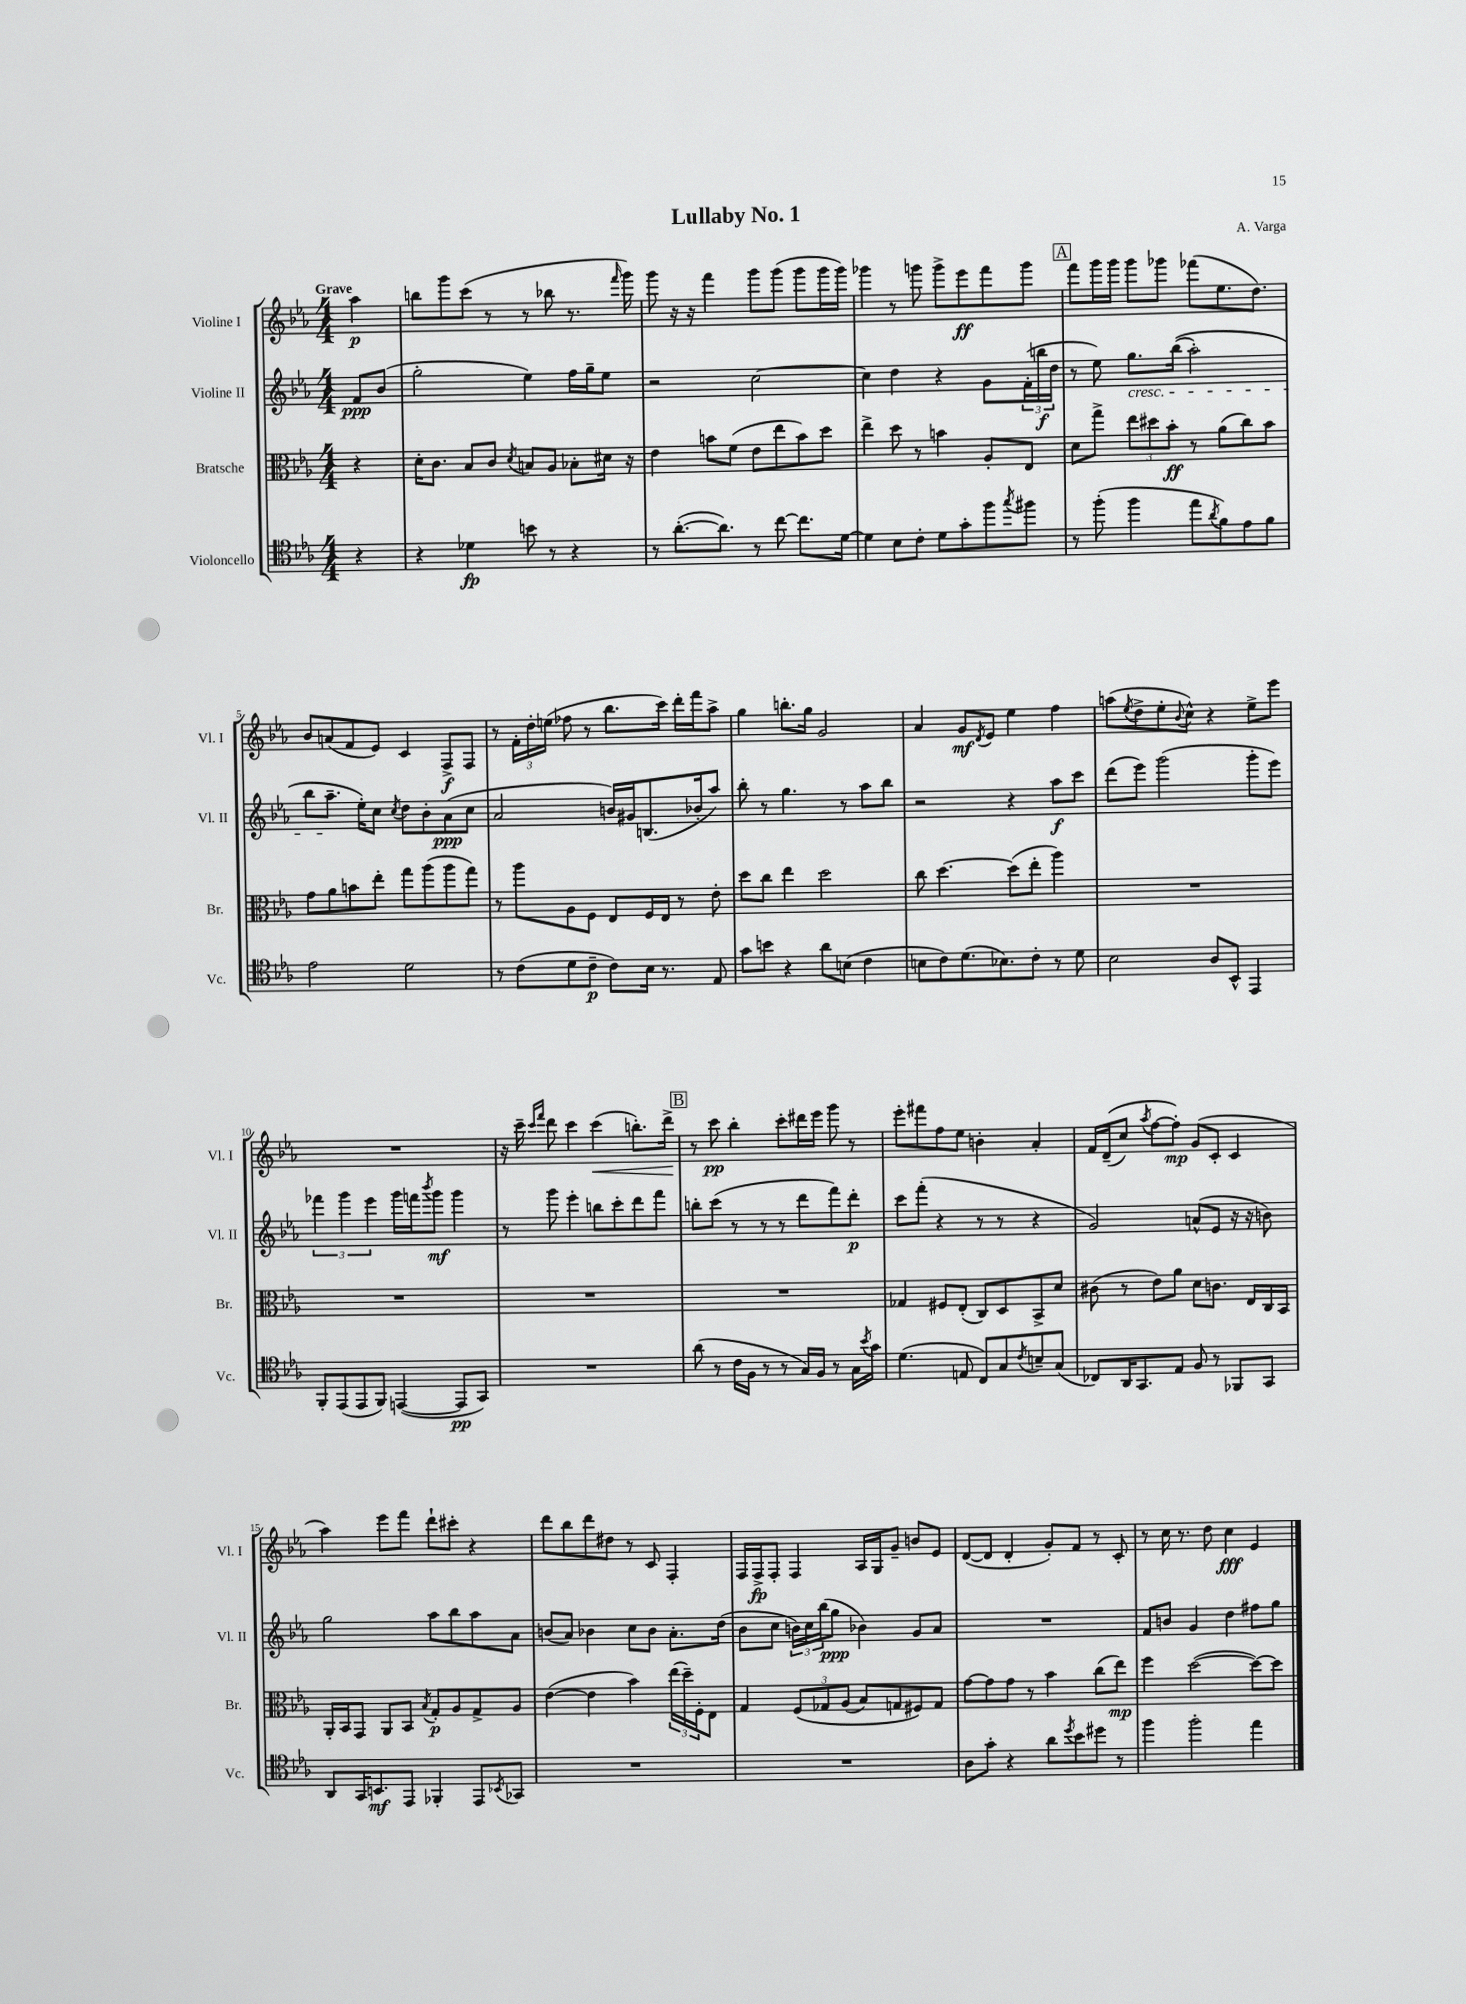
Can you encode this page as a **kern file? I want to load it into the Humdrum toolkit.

**kern	**kern	**kern	**kern
*staff4	*staff3	*staff2	*staff1
*clefC4	*clefC3	*clefG2	*clefG2
*k[b-e-a-]	*k[b-e-a-]	*k[b-e-a-]	*k[b-e-a-]
*M4/4	*M4/4	*M4/4	*M4/4
4r	4r	8f	4aa-
.	.	(8b-	.
=	=	=	=
4r	16d'	2gg'	8bb
.	8.c	.	.
.	.	.	8ggg
4d-	8B-	.	(8ccc
.	8c	.	8r
.	8qd	.	.
8b	8B	4ee-)	8r
8r	8A-	.	8bb-
4r	8B-'	16ff	8.r
.	.	16gg~	.
.	16d#	8ee-	.
.	.	.	16qqfff
.	16r	.	16ggg)
=	=	=	=
8r	4e-	2r	8ggg
([8.a-'	.	.	16r
.	.	.	16r
.	8b	.	4fff
8.a-])	.	.	.
.	(8f	.	.
8r	8e-	[2cc	8ggg
[8cc	8ee-	.	(8ggg
8.cc]	8b)	.	8ggg
.	8dd	.	16ggg
[16d	.	.	16ggg)
=	=	=	=
4d]	4ee-^	4cc]	4ggg-
8B-	8dd	4dd	8r
8c'	8r	.	8ggg
8d	4b	4r	8ggg^
8g'	.	.	8eee-
8ff	8A-'	8g	8fff
8qgg	.	.	.
8ff#	8E-	(24f'	8ggg
.	.	24bb	.
.	.	24dd	.
=	=	=	=
8r	8d	8r	8fff
(8ff'	8gg^	8ee-)	16ggg
.	.	.	16ggg
4ff	12ee-	8.gg	8ggg
.	12dd#	.	.
.	.	.	8ggg-
.	12b-'	.	.
.	.	&((16bb-	.
8ee-	8r	2aa-')	(8fff-
8qa-	.	.	.
8f)	(8a-	.	8.ee-
8e-	8cc)	.	.
.	.	.	8.dd)
8f	8b-	.	.
=	=	=	=
2e-	8g	8bb-	8b-
.	8a-	8.aa-~	(8a
.	8b	.	8f
.	.	16ee-'&)	.
.	8ee-'	8cc	8e-)
.	.	8qcc	.
2d	8gg	8dd	4c
.	(8aa-	8b-'	.
.	8aa-	(8a-	8F^
.	8gg)	8cc	8F
=	=	=	=
8r	8r	2a-	8r
(8c	8aa-	.	24f'
.	.	.	24dd'
.	.	.	(24ee
8d	8A-	.	8ff-
8c~	8F	.	8r
8c)	8E-	16b)	8.bb-
.	.	16g#	.
16B-	16F	(8.B	.
8.r	16E-	.	16ccc)
.	8r	.	16ddd'
.	.	16b-'	16fff
8E-	8e-'	8aa-)	8aa-^
=	=	=	=
8g	8dd	8bb-'	4gg
8b	8cc	8r	.
4r	4ee-	4.gg	8.bb'
.	.	.	16gg
8a-	2dd	.	2g
(8B	.	8r	.
4c	.	8aa-	.
.	.	8bb-	.
=	=	=	=
8B	8cc	2r	4a-
8c)	[4.dd	.	.
(8.d	.	.	8g
.	.	.	8qd
.	.	.	8e-
8.B-)	.	.	.
.	(8dd]	4r	4ee-
8c'	8ee-'	.	.
8r	4aa-)	8aa-	4ff
8d	.	8ccc	.
=	=	=	=
2B-	1r	(8ddd	(8aa
.	.	.	8qee-
.	.	8eee-)	8dd^
.	.	(2ggg	8ee-'
.	.	.	8qqb-
.	.	.	8cc^^)
8A-	.	.	4r
8BB-^^	.	.	.
4EE-	.	8ggg'	8ee-^
.	.	8eee-)	8eee-
=	=	=	=
8FF'	1r	6fff-	1r
(8EE-	.	.	.
.	.	6ggg	.
8EE-	.	.	.
.	.	6eee-	.
8FF)	.	.	.
([4EE	.	16ggg	.
.	.	16fff	.
.	.	8qbbb-	.
.	.	8ggg	.
8EE]	.	4ggg	.
8GG)	.	.	.
=	=	=	=
1r	1r	8r	16r
.	.	.	16ccc~
.	.	.	16qqccc
.	.	.	16qqfff
.	.	8ggg	8ddd
.	.	4eee-'	4ccc
.	.	8bb	(4ccc
.	.	8ccc'	.
.	.	8ddd	8.bb')
.	.	8fff	.
.	.	.	16ddd^
=	=	=	=
(8a-	1r	8bb'	8r
8r	.	(8ccc	8ccc
16c	.	8r	4bb-'
16F	.	.	.
8r	.	8r	.
8r	.	8r	8ccc'
16G)	.	8ddd	16ddd#
16F	.	.	16eee-
8r	.	8fff)	8ggg
16G	.	8ddd'	8r
8qb-	.	.	.
16g	.	.	.
=	=	=	=
(4.d	4G-	8ccc	8eee-'
.	.	(8fff'	8fff#
.	8F#	4r	8ff
8E	(8E-'	.	8ee-
8C)	8C)	8r	4b'
8G	8D	8r	.
8qc	.	.	.
8B~	8BB-^	4r	4a-'
(8G	8d	.	.
=	=	=	=
8C-)	(8c#	2g)	16f
.	.	.	&((16d~
16AA-	8r	.	8cc)
8.GG	.	.	.
.	.	.	8qaa-
.	8e-)	.	[8ff
8E-	8a-	.	8ff']&)
8F	8d	(8a^^	(8g
8r	8.c	8e-	8c'
8FF-	.	16r	4c
.	16E-	16r	.
8GG	16C	8b)	.
.	16BB-	.	.
=	=	=	=
8AA-	16AA-'	2gg	4aa-)
.	16BB-	.	.
16GG	8GG	.	.
8.BB	.	.	.
.	8AA-	.	8eee-
8EE-	8BB-	.	8fff
.	8qB-	.	.
4FF-'	8G'	8aa-	8ddd`
.	8A-	8bb-	8ccc#'
8EE-	8G^	8aa-	4r
8qBB-	.	.	.
8GG-	8A-	8a-	.
=	=	=	=
1r	([4e-	(8b	8ddd
.	.	8a-)	8bb-
.	4e-]	4b-	8ddd
.	.	.	8dd#
.	4b-)	8cc	8r
.	.	8b-	8c
.	(24ee-	8.a-'	4F'
.	24dd~)	.	.
.	24F'	.	.
.	8E-	.	.
.	.	(16dd	.
=	=	=	=
1r	4G	8b-	16F
.	.	.	16F^
.	.	8cc	8F'
.	&(12F	24b)	4F
.	.	24cc	.
.	12G-	(24bb-	.
.	.	8gg	.
.	(12A-	.	.
.	8B-)	4b-)	16A-
.	.	.	16G
.	8G	.	8g~
.	8F#&)	8g	8b
.	8G	8a-	8e-
=	=	=	=
8A-	[8g	1r	([8d
8g'	8g]	.	8d]
4r	8g	.	4d'
.	8r	.	.
8a-	4b-	.	8g')
8qdd	.	.	.
8b-	.	.	8f
8dd#	(8cc	.	8r
8r	8ee-)	.	8c'
=	=	=	=
4ff	4ff	8f	8r
.	.	8b	16cc
.	.	.	8.r
2ff'	([2dd	4g	.
.	.	.	8dd
.	.	4dd	4cc
4ee-	8dd_)	8ff#	4e-
.	8dd]	8gg	.
==	==	==	==
*-	*-	*-	*-
